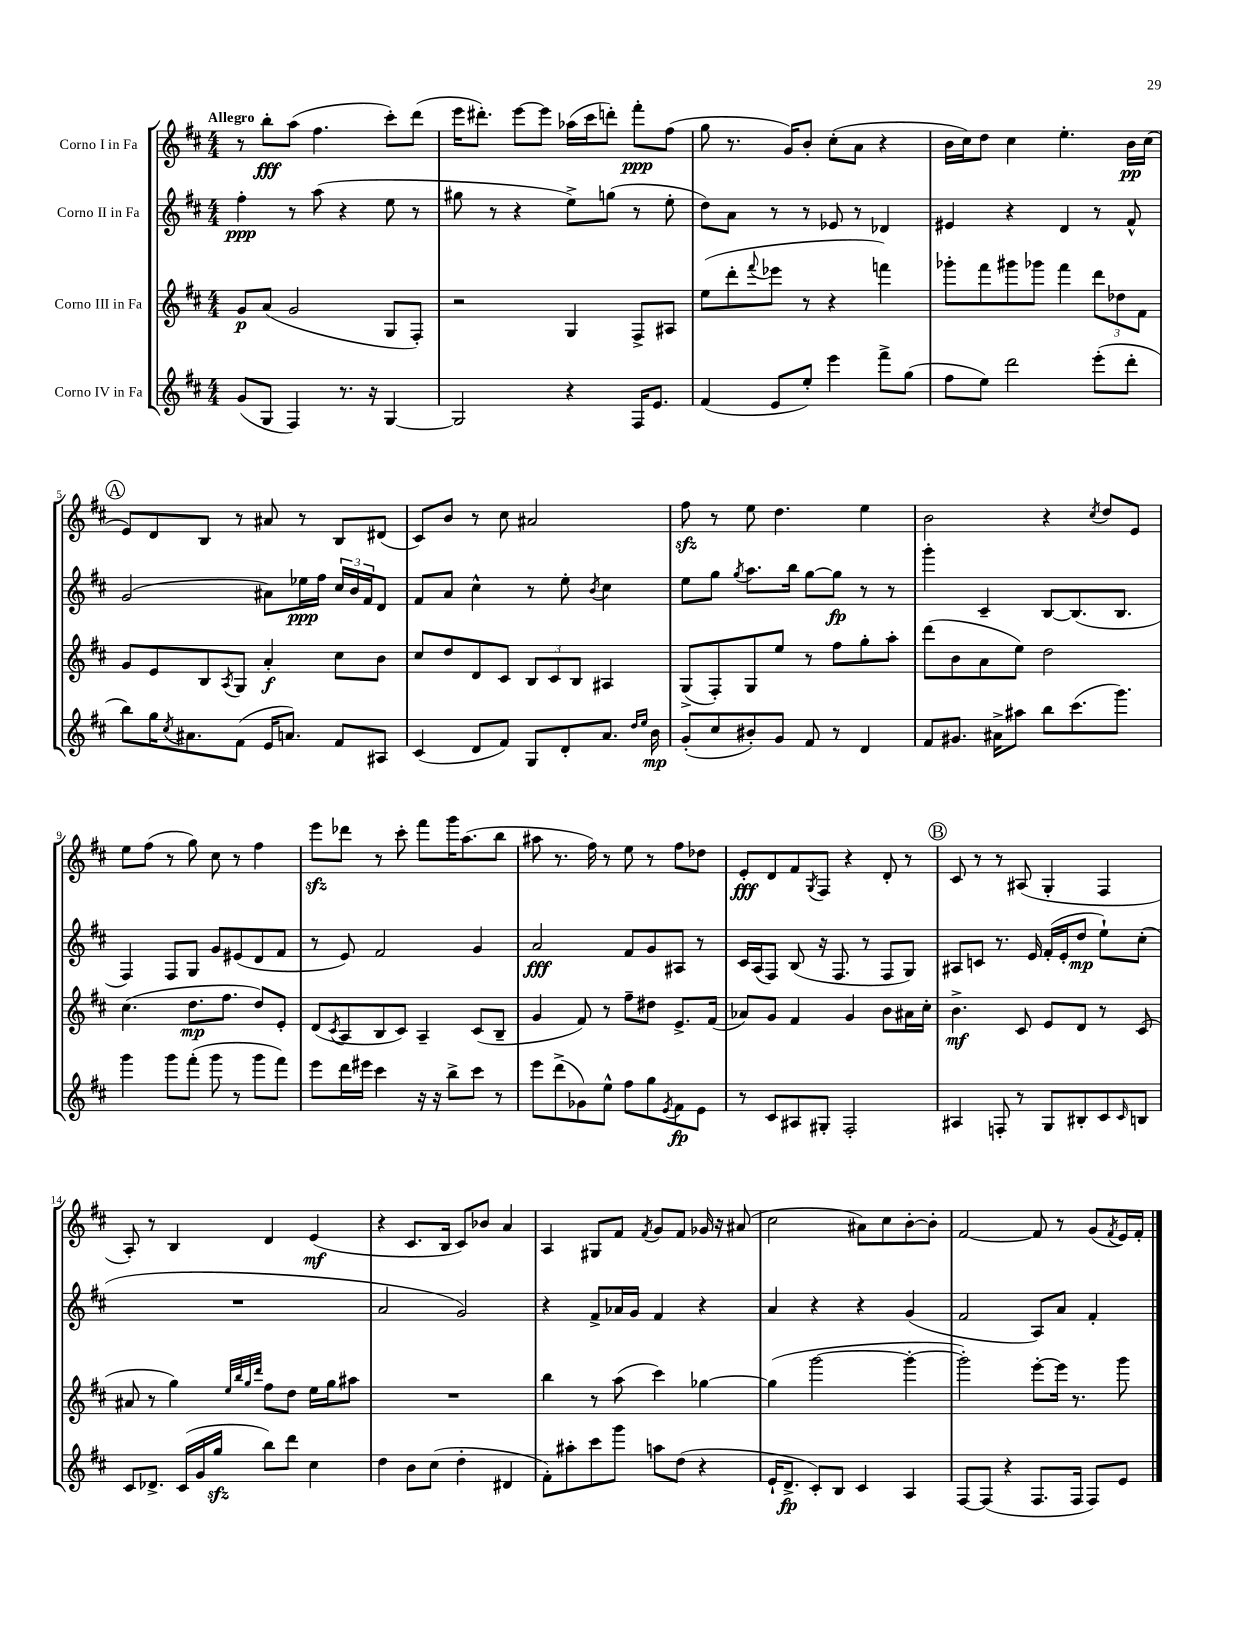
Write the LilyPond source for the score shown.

<<
\new StaffGroup <<
\new Staff = "s0" \with { instrumentName = "Corno I in Fa" } {
    \clef treble \key d \major \numericTimeSignature \time 4/4 \tempo "Allegro"
    r8 b''8-.\fff a''8( fis''4. cis'''8-.) d'''8( |
    e'''16 dis'''8.-.) e'''8~ e'''8 aes''16( cis'''16 d'''8-.) fis'''8-.\ppp fis''8( |
    g''8 r8. g'16) b'8-. cis''8-.( a'8 r4 |
    b'16 cis''16) d''8 cis''4 e''4.-. b'16\pp cis''16( |
    \mark \markup { \circle "A" } e'8) d'8 b8 r8 ais'8 r8 b8 dis'8( |
    cis'8) b'8 r8 cis''8 ais'2 |
    fis''8\sfz r8 e''8 d''4. e''4 |
    b'2 r4 \acciaccatura { cis''8 } d''8 e'8 |
    e''8 fis''8( r8 g''8) cis''8 r8 fis''4 |
    e'''8\sfz des'''8 r8 cis'''8-. fis'''8 g'''16 a''8.( b''8 |
    ais''8 r8. fis''16) r8 e''8 r8 fis''8 des''8 |
    e'8-.\fff d'8 fis'8 \acciaccatura { g8 } fis8 r4 d'8-. r8 |
    \mark \markup { \circle "B" } cis'8 r8 r8 ais8( g4-. fis4 |
    a8-.) r8 b4 d'4 e'4\mf( |
    r4 cis'8. b16 cis'8) bes'8 a'4 |
    a4 gis8 fis'8 \acciaccatura { fis'8 } g'8 fis'8 ges'16 r16 ais'8( |
    cis''2 ais'8) cis''8 b'8~-. b'8-. |
    fis'2~ fis'8 r8 g'8( \acciaccatura { fis'8 } e'16) fis'16-. \bar "|." |
}
\new Staff = "s1" \with { instrumentName = "Corno II in Fa" } {
    \clef treble \key d \major \numericTimeSignature \time 4/4
    fis''4-.\ppp r8 a''8( r4 e''8 r8 |
    gis''8 r8 r4 e''8->) g''8( r8 e''8-. |
    d''8) a'8 r8 r8 ees'8 r8 des'4 |
    eis'4 r4 d'4 r8 fis'8-^ |
    \mark \markup { \circle "A" } g'2( ais'8) ees''16\ppp fis''16 \tuplet 3/2 { cis''16 b'16 fis'16 } d'8 |
    fis'8 a'8 cis''4-^ r8 e''8-. \acciaccatura { b'8 } cis''4 |
    e''8 g''8 \acciaccatura { g''8 } a''8. b''16 g''8~ g''8\fp r8 r8 |
    g'''4-. cis'4-- b8~ b8.( b8. |
    fis4) fis8 g8 g'8 eis'8( d'8 fis'8 |
    r8 e'8) fis'2 g'4 |
    a'2\fff fis'8 g'8 ais8 r8 |
    cis'16 a16( fis8) b8( r16 fis8. r8 fis8 g8) |
    \mark \markup { \circle "B" } ais8 c'8 r8. e'16 fis'16-.( e'16-. d''8\mp e''8-!) cis''8-.( |
    R1 |
    a'2 g'2) |
    r4 fis'8-> aes'16 g'16 fis'4 r4 |
    a'4 r4 r4 g'4( |
    fis'2 a8) a'8 fis'4-. \bar "|." |
}
\new Staff = "s2" \with { instrumentName = "Corno III in Fa" } {
    \clef treble \key d \major \numericTimeSignature \time 4/4
    g'8\p a'8( g'2 g8 fis8-.) |
    r2 g4 fis8-> ais8 |
    e''8( d'''8-. \appoggiatura { fis'''8 } ees'''8 r8 r4 f'''4) |
    ges'''8-. fis'''8 gis'''8 ges'''8 fis'''4 \tuplet 3/2 { d'''8 des''8 fis'8 } |
    \mark \markup { \circle "A" } g'8 e'8 b8 \acciaccatura { a8 } g8 a'4-.\f cis''8 b'8 |
    cis''8 d''8 d'8 cis'8 \tuplet 3/2 { b8 cis'8 b8 } ais4 |
    g8->( fis8-.) g8 e''8 r8 fis''8 g''8-. a''8-. |
    d'''8( b'8 a'8 e''8) d''2 |
    cis''4.( d''8.\mp fis''8. d''8) e'8-. |
    d'8( \acciaccatura { cis'8 } a8 b8 cis'8) a4-- cis'8( b8-- |
    g'4 fis'8) r8 fis''8-- dis''8 e'8.-> fis'16( |
    aes'8) g'8 fis'4 g'4 b'8 ais'16 cis''16-. |
    \mark \markup { \circle "B" } b'4.->\mf cis'8 e'8 d'8 r8 cis'8( |
    ais'8 r8 g''4) \grace { e''32 b''32 g''32 d'''32 } fis''8 d''8 e''16 g''16 ais''8 |
    R1 |
    b''4 r8 a''8( cis'''4) ges''4~ |
    ges''4( g'''2~ g'''4~-. |
    g'''2-.) e'''8~-. e'''16 r8. g'''8 \bar "|." |
}
\new Staff = "s3" \with { instrumentName = "Corno IV in Fa" } {
    \clef treble \key d \major \numericTimeSignature \time 4/4
    g'8( g8 fis4) r8. r16 g4~ |
    g2 r4 fis16 e'8. |
    fis'4( e'8 e''8-.) e'''4 fis'''8-> g''8( |
    fis''8 e''8) d'''2 e'''8-.( d'''8-. |
    \mark \markup { \circle "A" } b''8) g''16 \acciaccatura { cis''8 } ais'8. fis'8( e'16 a'8.) fis'8 ais8 |
    cis'4( d'8 fis'8) g8 d'8-. a'8. \grace { d''16 e''16 } b'16\mp |
    g'8-.( cis''8 bis'8-.) g'8 fis'8 r8 d'4 |
    fis'8 gis'8. ais'16-> ais''8 b''8 cis'''8.( g'''8.) |
    g'''4 g'''8 fis'''8-.( g'''8 r8 g'''8 fis'''8) |
    e'''8 d'''16 eis'''16 cis'''4 r16 r16 b''8-> cis'''8 r8 |
    e'''8 d'''8->( ges'8) e''8-^ fis''8 g''8 \acciaccatura { e'8 } fis'8\fp e'8 |
    r8 cis'8 ais8 gis8-. fis2-. |
    \mark \markup { \circle "B" } ais4 f8-. r8 g8 bis8-. cis'8 \grace { cis'16 } b8 |
    cis'8 des'8.-> cis'16( g'16 g''16\sfz b''8) d'''8 cis''4 |
    d''4 b'8 cis''8( d''4-. dis'4 |
    fis'8-.) ais''8-. cis'''8 g'''8 a''8 d''8( r4 |
    e'16-! d'8.->\fp cis'8-.) b8 cis'4 a4 |
    fis8~ fis8( r4 fis8. fis16 fis8) e'8 \bar "|." |
}
>>
>>
